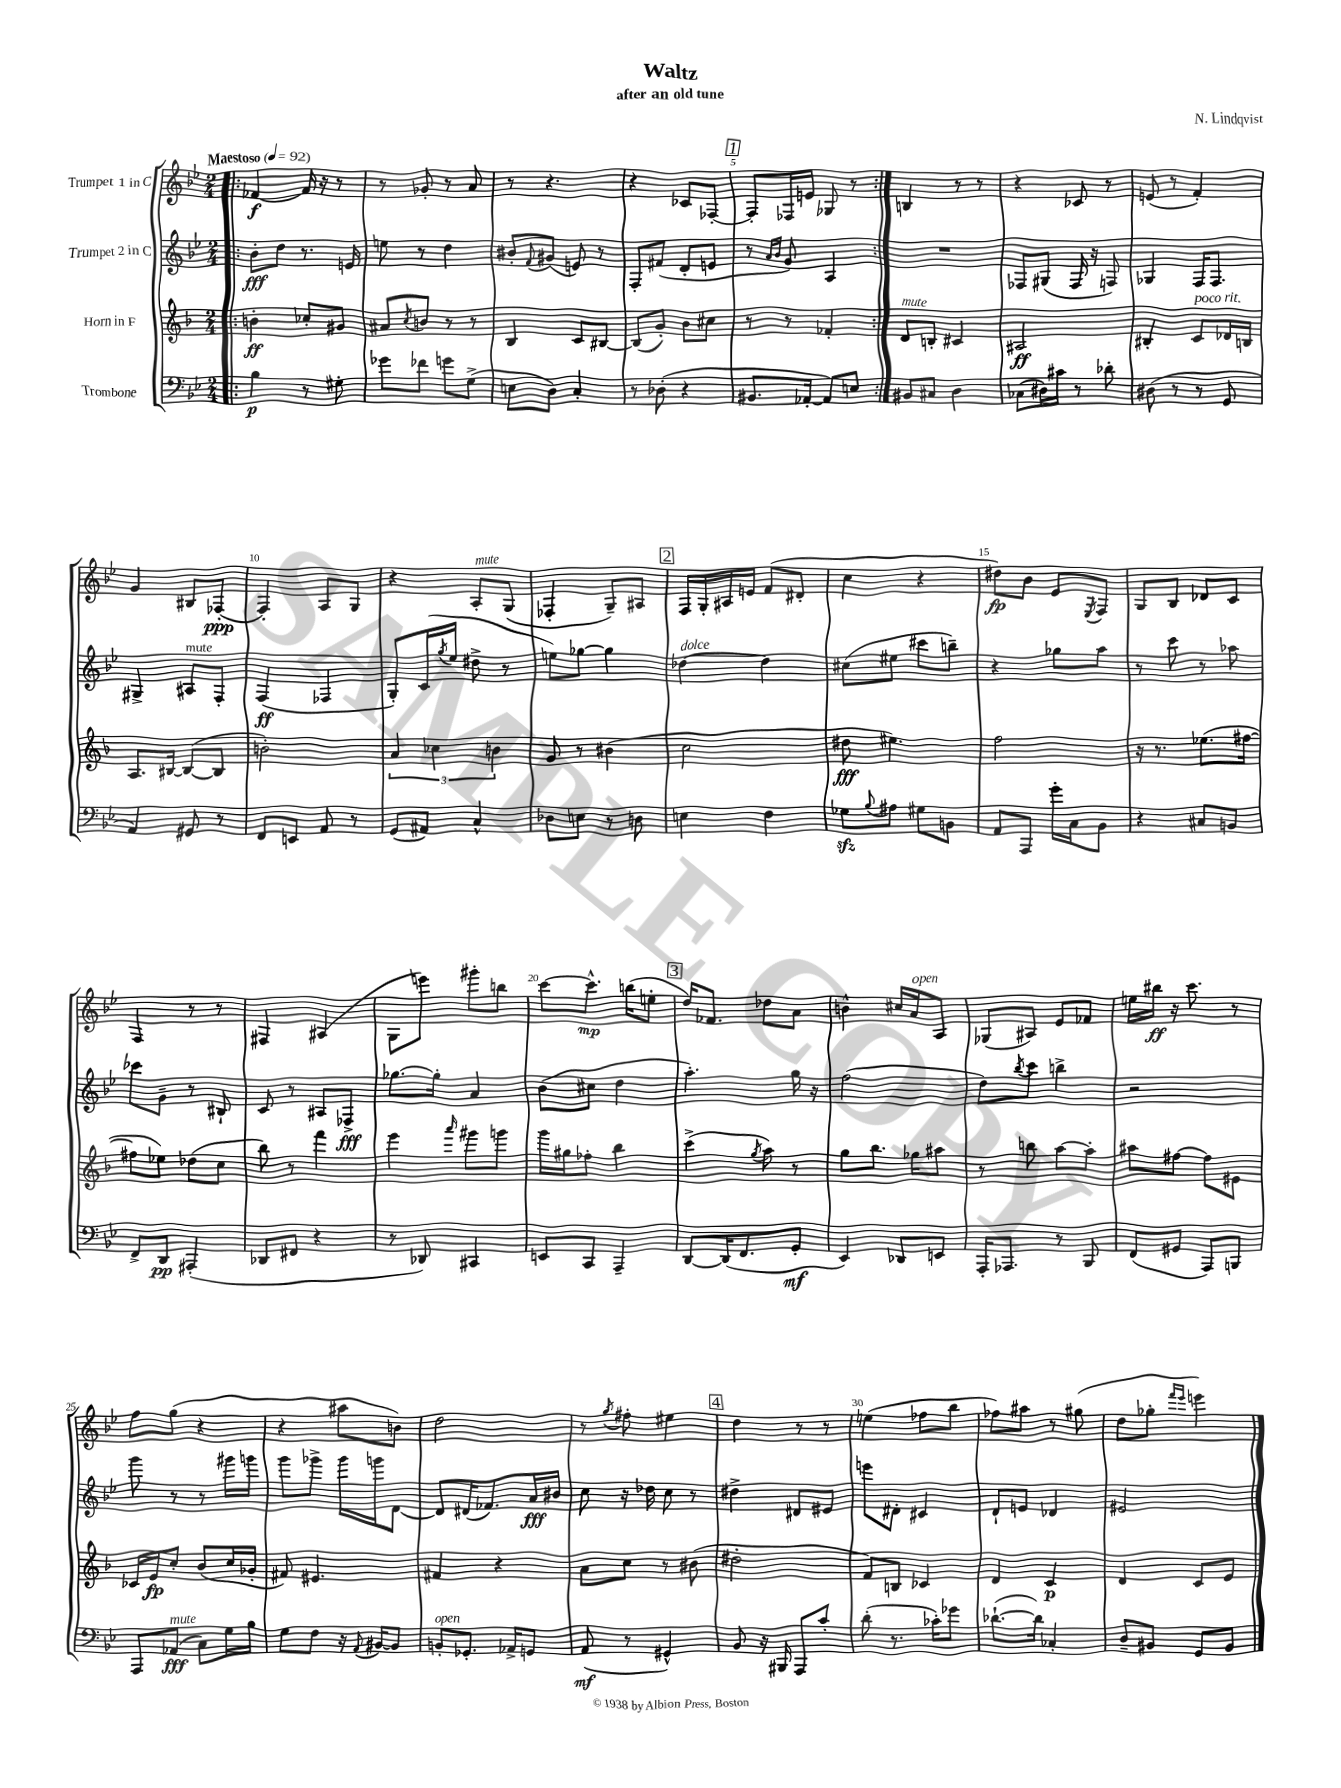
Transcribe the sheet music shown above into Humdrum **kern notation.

**kern	**kern	**kern	**kern
*staff4	*staff3	*staff2	*staff1
*clefF4	*clefG2	*clefG2	*clefG2
*k[b-e-]	*k[b-]	*k[b-e-]	*k[b-e-]
*M2/4	*M2/4	*M2/4	*M2/4
*MM92	*MM92	*MM92	*MM92
=!|:	=!|:	=!|:	=!|:
4B-	4b'	8b-'	[4f-
.	.	8dd	.
8r	8cc-'	8.r	16f-]
.	.	.	16r
8G#'	8g#	.	8r
.	.	16e	.
=	=	=	=
8g-	8a#	8ee	8r
.	8qcc	.	.
8f-	8b	8r	8g-'
8g	8r	4dd	8r
(8G^	8r	.	8a
=	=	=	=
8E	4B-	8b#'	8r
.	.	8qqf	.
8D)	.	(8g#	4.r
4C'	8c	8e)	.
.	[8B#	8r	.
=	=	=	=
8r	(8B#]	8F'	4r
(8D-'	8g')	(8f#	.
4r	8b-	8d'	8c-
.	8cc#	8e	[8F-'
=	=	=	=
8.BB#	8r	8r	8F-']
.	.	16qqa	.
.	.	16qqb-	.
.	8r	8g)	16F-
[16AA-'	.	.	16e
8AA-])	4f-'	4A	8G-
8E	.	.	8r
=:|!	=:|!	=:|!	=:|!
8BB#	8d	2r	4B
8C#	8B'	.	.
4D	4c#	.	8r
.	.	.	8r
=	=	=	=
(8C-	2A#	8F-	4r
16D#)	.	(8G#	.
16c#	.	.	.
8r	.	16F-	8c-
.	.	16r	.
8d-'	.	8F)	8r
=	=	=	=
(8D#	4B#'	4G-	(8e
8r	.	.	8r
8r	8c	16F	4f')
.	.	8.F	.
8GG	16d-	.	.
.	16B	.	.
=	=	=	=
4AA)	8.A	4G#^	4g
.	[16B#	.	.
8GG#	(8B#_	8A#	8B#
8r	8B#]	8F'	[8F-'
=	=	=	=
8FF	2b')	(4F	4F-']
8EE	.	.	.
8AA	.	4F-	8A
8r	.	.	8G
=	=	=	=
(8GG	6a	8G')	4r
8AA#)	.	(16c	.
.	6cc-	.	.
.	.	8qgg	.
.	.	16ee-	.
4C^^	.	8dd#^	8A'
.	6b	.	.
.	.	8r	(8G
=	=	=	=
8D-	8g	8ee)	4F-'
8E	8r	[8gg-	.
8r	(4b#	4gg-]	8G~)
8D	.	.	8A#
=	=	=	=
4E	2cc	[4dd-	16F
.	.	.	16G'
.	.	.	16A#
.	.	.	16e
4F	.	4dd-]	(8f
.	.	.	8d#'
=	=	=	=
8G-	8dd#	(8cc#	4cc
8qqB-	.	.	.
8A#	4.ee#)	8ee#	.
8G#	.	8ccc#	4r
8BB	.	8bb~)	.
=	=	=	=
8AA	2ff	4r	8dd#)
8AAA	.	.	8b-
16g'	.	8gg-	8e-
16C	.	.	.
.	.	.	8qE-
8BB-	.	8aa	8F
=	=	=	=
4r	16r	8r	8G
.	8.r	.	.
.	.	8ccc	8B-
8C#	(8.ee-	8r	8d-
8BB	.	8aa-	8c
.	[16ff#	.	.
=	=	=	=
8FF^	8ff#]	8ccc-	4F
8DD	8ee-)	8g~	.
(4AAA#'	(8dd-	8r	8r
.	8cc	8B#`	8r
=	=	=	=
8DD-	8bb-)	8c	4F#
8FF#	8r	8r	.
4r	4fff	8A#	(4A#
.	.	8F-^	.
=	=	=	=
8r	4eee	[8.gg-	8G
8DD-)	.	.	8eee)
.	.	16gg-']	.
.	16qqaaa	.	.
4CC#	8ggg#	4a	8ggg#'
.	8ggg	.	8bb
=	=	=	=
8EE	16ggg	(8b-	[8ccc
.	16gg#	.	.
8CC	8ff-'	8cc#	8.ccc^^]
4AAA~	4bb-	4dd	.
.	.	.	(16bb
.	.	.	8ee'
=	=	=	=
[8DD	(4ccc^	4.aa')	16dd)
.	.	.	8.f-
(16DD]	.	.	.
8.FF	.	.	.
.	8qgg	.	.
.	8aa)	.	8dd-
8GG'	8r	16gg	8a
.	.	16r	.
=	=	=	=
4EE-)	8gg	(2ff	4b^^
.	8.bb-	.	.
8DD-	.	.	16cc#
.	16gg-	.	16a
8EE	8aa#	.	8A
=	=	=	=
16AAA'	8r	8dd)	(8G-
8.AAA-	.	.	.
.	.	8qbb-	.
.	8bb	8ccc	8A#)
8r	[8aa	4bb^	8e-
8BBB-	8aa']	.	8f-
=	=	=	=
(8FF	8aa#	2r	16ee
.	.	.	16bb#
8GG#	[8ff#	.	16r
.	.	.	8.ccc
8AAA)	8ff#]	.	.
8BBB	8e#	.	8r
=	=	=	=
8AAA	16c-	8ggg	8ff
.	16e	.	.
(8AA-	8cc'	8r	(8gg
8C)	(8b-	8r	4r
16G	16cc	16ggg#	.
16B-	16g-'	16ggg	.
=	=	=	=
8G	8f#)	8ggg	4r
8F	4.e#	8ggg-^	.
16r	.	16ggg-	8aa#
8qqAA	.	.	.
[16BB#	.	16ggg	.
8BB#]	.	[8d	8b)
=	=	=	=
8BB'	4f#	8d]	2dd
8.GG-'	.	(16d#	.
.	.	8.f-)	.
.	4r	.	.
16AA-^	.	.	.
8GG	.	16a	.
.	.	16b#	.
=	=	=	=
(8AA	8a	8cc	8r
.	.	.	8qgg
8r	8cc	16r	8ff#'
.	.	16dd-	.
4GG#^^)	8r	8cc	4ee#
.	(8b#	8r	.
=	=	=	=
8BB-	2dd#'	4dd#^	4dd
16r	.	.	.
16BBB#	.	.	.
8AAA	.	8d#	8r
8c'	.	8e#	8r
=	=	=	=
(8d'	8f)	8eee	(4ee
8.r	8B	8d#'	.
.	4c-	4c#	8ff-
16c-')	.	.	.
8g-	.	.	8bb-
=	=	=	=
([8.d-`	4d	8d`	8ff-)
.	.	8e	8aa#
16d-])	.	.	.
4C-'	4c	4d-	8r
.	.	.	(8gg#
=	=	=	=
8D~	4d	2e#	8dd
8BB#	.	.	8gg-'
.	.	.	16qqfff
.	.	.	16qqeee-
8GG	8c	.	4eee)
8BB#	8e	.	.
==	==	==	==
*-	*-	*-	*-
